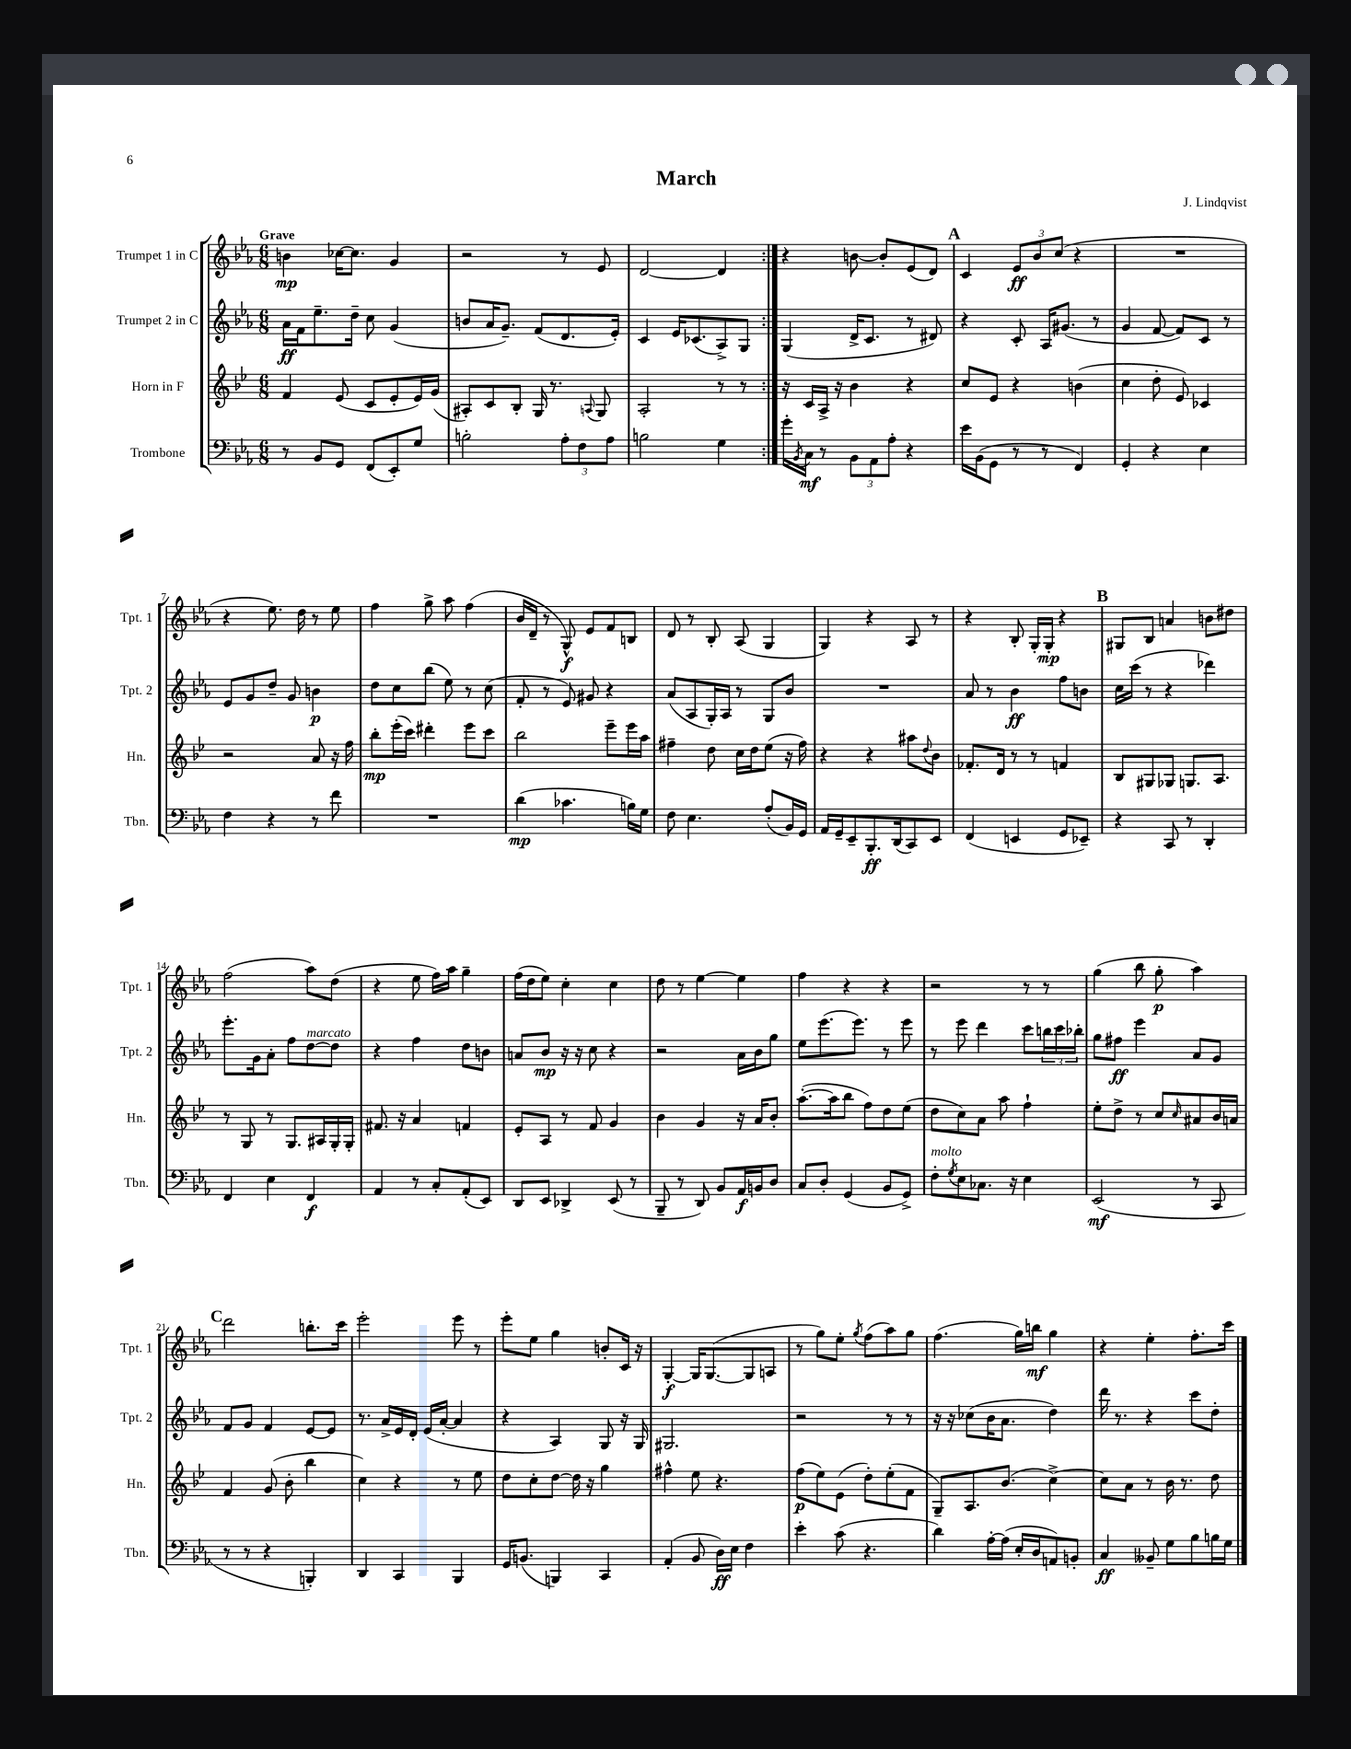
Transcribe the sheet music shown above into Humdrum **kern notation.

**kern	**dynam	**kern	**dynam	**kern	**dynam	**kern	**dynam
*part4	*part4	*part3	*part3	*part2	*part2	*part1	*part1
*staff4	*staff4	*staff3	*staff3	*staff2	*staff2	*staff1	*staff1
*I"Trombone	*	*I"Horn in F	*	*I"Trumpet 2 in C	*	*I"Trumpet 1 in C	*
*I'Tbn.	*	*I'Hn.	*	*I'Tpt. 2	*	*I'Tpt. 1	*
*clefF4	*	*clefG2	*	*clefG2	*	*clefG2	*
*k[b-e-a-]	*	*k[b-e-]	*	*k[b-e-a-]	*	*k[b-e-a-]	*
*M6/8	*	*M6/8	*	*M6/8	*	*M6/8	*
=1	=1	=1	=1	=1	=1	=1	=1
!	!	!	!	!	!	!LO:TX:a:B:t=Grave	!
8r	.	4f/	.	16a-\LL	ff	4bn\	mp
.	.	.	.	16f\J	.	.	.
8BB-/L	.	.	.	8.ee-~\	.	.	.
8GG/J	.	(8e-/	.	.	.	[16cc-X\KL	.
.	.	.	.	16dd~\Jk	.	8.cc-\J]	.
(8FF/L	.	8c/L	.	8cc\	.	.	.
8EE-'/)	.	8e-'/	.	(4g/	.	4g/	.
8G/J	.	16e-/L)	.	.	.	.	.
.	.	(16g/JJ	.	.	.	.	.
=2	=2	=2	=2	=2	=2	=2	=2
2Bn'\	.	8A#X'/L)	.	8bn/L	.	2r	.
.	.	8c/	.	16a-/K	.	.	.
.	.	.	.	8.g~/J)	.	.	.
.	.	8B-'/J	.	.	.	.	.
.	.	16G/	.	(8f/L	.	.	.
.	.	8.r	.	.	.	.	.
12A-'\L	.	.	.	8.d/	.	8r	.
12F\	.	.	.	.	.	.	.
.	.	8qqAn/	.	.	.	.	.
.	.	8G/	.	.	.	8e-/	.
12A-\J	.	.	.	.	.	.	.
.	.	.	.	16e-'/Jk)	.	.	.
=3	=3	=3	=3	=3	=3	=3	=3
2Bn\	.	2A'/	.	4c/	.	[2d/	.
.	.	.	.	16e-/KL	.	.	.
.	.	.	.	(8.c-X/	.	.	.
4G\	.	8r	.	8A-^/)	.	4d/]	.
.	.	8r	.	8G/J	.	.	.
=4:|!	=4:|!	=4:|!	=4:|!	=4:|!	=4:|!	=4:|!	=4:|!
16g'\LL	.	16r	.	(4G/	.	4r	.
8qBB-/	.	.	.	.	.	.	.
16C\JJ	mf	16c/LL	.	.	.	.	.
8r	.	16A^/JJ	.	.	.	.	.
.	.	16r	.	.	.	.	.
12BB-\L	.	4b-\	.	16d^/KL	.	[8bn\	.
.	.	.	.	8.c/J	.	.	.
12AA-\	.	.	.	.	.	.	.
.	.	.	.	.	.	8b'/L]	.
12A-'\J	.	.	.	.	.	.	.
4r	.	4r	.	8r	.	(8e-/	.
.	.	.	.	8d#X/)	.	8d/J)	.
!!LO:REH:place=s1:t=A
=5	=5	=5	=5	=5	=5	=5	=5
16e-\LL	.	8cc/L	.	4r	.	4c/	.
(16BB-\J	.	.	.	.	.	.	.
8GG\J	.	8e-/J	.	.	.	.	.
8r	.	4r	.	8c'/	.	12e-/L	ff
.	.	.	.	.	.	12b-/	.
8r	.	.	.	16A-/KL	.	.	.
.	.	.	.	.	.	(12cc/J	.
.	.	.	.	(8.g#X/J	.	.	.
4FF/)	.	(4bn\	.	.	.	4r	.
.	.	.	.	8r	.	.	.
=6	=6	=6	=6	=6	=6	=6	=6
4GG'/	.	4cc\	.	4g/	.	2.r	.
4r	.	8dd'\	.	[8f/	.	.	.
.	.	8e-/)	.	8f/L])	.	.	.
4E-\	.	4c-X/	.	8c/J	.	.	.
.	.	.	.	8r	.	.	.
!!LO:LB:g=z
=7	=7	=7	=7	=7	=7	=7	=7
4F\	.	2r	.	8e-/L	.	4r	.
.	.	.	.	8g/	.	.	.
4r	.	.	.	8dd~/J	.	8.ee-\)	.
.	.	.	.	8g/	.	.	.
.	.	.	.	.	.	16dd\	.
8r	.	8a/	.	4bn\	p	8r	.
8f\	.	16r	.	.	.	8ee-\	.
.	.	16ff\	.	.	.	.	.
=8	=8	=8	=8	=8	=8	=8	=8
2.r	.	8bb-'\L	mp	8dd\L	.	4ff\	.
.	.	(16eee-'\L	.	8cc\	.	.	.
.	.	16ccc\JJ)	.	.	.	.	.
.	.	4ddd#X'\	.	(8bb-\J	.	8gg^\	.
.	.	.	.	8ee-\)	.	8aa-\	.
.	.	8eee-\L	.	8r	.	(4ff\	.
.	.	8ccc\J	.	(8cc\	.	.	.
=9	=9	=9	=9	=9	=9	=9	=9
(4d\	mp	2bb-\	.	8f'/	.	16b-/LL	.
.	.	.	.	.	.	16d~/JJ	.
.	.	.	.	8r	.	8r	.
4.c-X\	.	.	.	8e-/)	.	8G^^/)	f
.	.	.	.	8g#X/	.	8e-/L	.
.	.	8eee-~\L	.	4r	.	8f/	.
16Bn\LL)	.	16eee-\L	.	.	.	8Bn/J	.
16G\JJ	.	16aa\JJ	.	.	.	.	.
=10	=10	=10	=10	=10	=10	=10	=10
8F\	.	4ff#X~\	.	(8a-/L	.	8d/	.
4.E-\	.	.	.	8A-/	.	8r	.
.	.	8dd\	.	16G'/L)	.	8B-'/	.
.	.	.	.	16A-/JJ	.	.	.
.	.	16cc\LL	.	8r	.	(8A-/	.
.	.	16dd\J	.	.	.	.	.
(8A-'/L	.	(8ee-\J	.	8G/L	.	4G/	.
16BB-/L)	.	16r	.	8b-/J	.	.	.
16GG/JJ	.	16ff#\)	.	.	.	.	.
=11	=11	=11	=11	=11	=11	=11	=11
16AA-/LL	.	4r	.	2.r	.	4G/)	.
16GG~/J	.	.	.	.	.	.	.
8EE-~/	.	.	.	.	.	.	.
8.BBB-'/	ff	4r	.	.	.	4r	.
(16DD/k	.	.	.	.	.	.	.
8CC/)	.	8aa#X\L	.	.	.	8A-/	.
.	.	8qqdd/	.	.	.	.	.
8EE-/J	.	8b-\J	.	.	.	8r	.
=12	=12	=12	=12	=12	=12	=12	=12
(4FF/	.	8.f-X'/L	.	8a-/	.	4r	.
.	.	.	.	8r	.	.	.
.	.	16d/Jk	.	.	.	.	.
4EEn/	.	8r	.	4b-\	ff	8B-'/	.
.	.	8r	.	.	.	16G'/LL	.
.	.	.	.	.	.	16G'/JJ	mp
8GG/L	.	4fn/	.	8ff\L	.	4r	.
8EE-X~/J)	.	.	.	8bn\J	.	.	.
!!LO:REH:place=s1:t=B
=13	=13	=13	=13	=13	=13	=13	=13
4r	.	8B-/L	.	16cc\LL	.	8G#X/L	.
.	.	.	.	(16ccc\JJ	.	.	.
.	.	8G#X/	.	8r	.	8B-/J	.
8CC/	.	8G-X/J	.	4r	.	4an/	.
8r	.	8.Gn/L	.	.	.	.	.
4DD'/	.	.	.	4ddd-X\)	.	8bn\L	.
.	.	8.A/J	.	.	.	.	.
.	.	.	.	.	.	8dd#X\J	.
!!LO:LB:g=z
=14	=14	=14	=14	=14	=14	=14	=14
4FF/	.	8r	.	8.eee-'\L	.	(2ff\	.
.	.	8G/	.	.	.	.	.
.	.	.	.	16g\k	.	.	.
4E-\	.	8r	.	8a-'\J	.	.	.
.	.	8.G/L	.	8ff\L	.	.	.
!	!	!	!	!LO:TX:a:i:t=marcato	!	!	!
4FF/	f	.	.	[8dd\	.	8aa-\L)	.
.	.	16A#X/L	.	.	.	.	.
.	.	16G'/	.	8dd\J]	.	(8dd\J	.
.	.	16G'/JJ	.	.	.	.	.
=15	=15	=15	=15	=15	=15	=15	=15
4AA-/	.	8.f#X/	.	4r	.	4r	.
.	.	16r	.	.	.	.	.
8r	.	4a/	.	4ff\	.	8ee-\	.
8C'/L	.	.	.	.	.	16ff\LL)	.
.	.	.	.	.	.	16aa-\JJ	.
(8AA-'/	.	4fn/	.	8dd\L	.	4gg~\	.
8EE-/J)	.	.	.	8bn\J	.	.	.
=16	=16	=16	=16	=16	=16	=16	=16
8DD/L	.	8e-'/L	.	8an/L	.	(16ff\LL	.
.	.	.	.	.	.	16dd\J	.
8EE-/J	.	8A/J	.	8b-/J	mp	8ee-\J)	.
4DD-X^/	.	8r	.	16r	.	4cc'\	.
.	.	.	.	16r	.	.	.
.	.	8f/	.	8cc\	.	.	.
(8EE-/	.	4g/	.	4r	.	4cc\	.
8r	.	.	.	.	.	.	.
=17	=17	=17	=17	=17	=17	=17	=17
8BBB-~/	.	4b-\	.	2r	.	8dd\	.
8r	.	.	.	.	.	8r	.
8DD/)	.	4g/	.	.	.	[4ee-\	.
8BB-/L	.	.	.	.	.	.	.
16AA-/L	f	16r	.	16a-\LL	.	4ee-\]	.
16BBn/J	.	16a/KL	.	16b-\J	.	.	.
8D/J	.	8b-'/J	.	8gg\J	.	.	.
=18	=18	=18	=18	=18	=18	=18	=18
8C/L	.	([8.aa'\L	.	8ee-\L	.	4ff\	.
8D'/J	.	.	.	(8.eee-\	.	.	.
.	.	16aa\k]	.	.	.	.	.
(4GG/	.	8bb-\J	.	.	.	4r	.
.	.	.	.	8.eee-\J)	.	.	.
.	.	8ff\L)	.	.	.	.	.
8BB-/L	.	8dd\	.	8r	.	4r	.
8GG^/J)	.	(8ee-\J	.	8eee-\	.	.	.
=19	=19	=19	=19	=19	=19	=19	=19
!LO:TX:a:i:t=molto	!	!	!	!	!	!	!
8F'\L	.	8dd\L	.	8r	.	2r	.
8qG/	.	.	.	.	.	.	.
8E-\	.	8cc\)	.	8eee-\	.	.	.
8.C-X\J	.	8a\J	.	4ddd\	.	.	.
.	.	8aa\	.	.	.	.	.
16r	.	.	.	.	.	.	.
4E-\	.	4ff`\	.	8ccc\L	.	8r	.
.	.	.	.	24bbn\L	.	8r	.
.	.	.	.	24ccc\	.	.	.
.	.	.	.	24bb-X'\JJ	.	.	.
=20	=20	=20	=20	=20	=20	=20	=20
(2EE-/	mf	8ee-'\L	.	8gg\L	.	(4gg\	.
.	.	8dd^\J	.	8ff#X\J	ff	.	.
.	.	8r	.	4eee-\	.	8bb-\	.
.	.	8cc/L	.	.	.	8gg'\	p
.	.	16qqcc/	.	.	.	.	.
8r	.	8a#X/	.	8a-/L	.	4aa-\)	.
8CC/	.	16b-/L	.	8g/J	.	.	.
.	.	16an/JJ	.	.	.	.	.
!!LO:LB:g=z
!!LO:REH:place=s1:t=C
=21	=21	=21	=21	=21	=21	=21	=21
8r	.	4f/	.	8f/L	.	2ddd\	.
8r	.	.	.	8g/J	.	.	.
4r	.	(8g/	.	4f/	.	.	.
.	.	8b-'\	.	.	.	.	.
4BBBn'/)	.	4bb-\	.	[8e-/L	.	8.bbn'\L	.
.	.	.	.	8e-/J]	.	.	.
.	.	.	.	.	.	16ccc\Jk	.
=22	=22	=22	=22	=22	=22	=22	=22
4DD/	.	4cc\)	.	8.r	.	2eee-'\	.
.	.	.	.	16a-^/LL	.	.	.
4CC/	.	4r	.	16e-/	.	.	.
.	.	.	.	16d'/JJ	.	.	.
.	.	.	.	(16e-/LL	.	.	.
.	.	.	.	[16a-'/JJ	.	.	.
4BBB-/	.	8r	.	4a-/]	.	8eee-\	.
.	.	8ee-\	.	.	.	8r	.
=23	=23	=23	=23	=23	=23	=23	=23
16GG/KL	.	8dd\L	.	4r	.	8eee-'\L	.
(8.BBn/J	.	.	.	.	.	.	.
.	.	8cc'\	.	.	.	8ee-\J	.
4BBBn/)	.	[8dd\J	.	4A-/)	.	4gg\	.
.	.	16dd\]	.	.	.	.	.
.	.	16r	.	.	.	.	.
4CC/	.	4gg\	.	8G/	.	8bn'/L	.
.	.	.	.	16r	.	16c/Jk	.
.	.	.	.	16G/	.	16r	.
=24	=24	=24	=24	=24	=24	=24	=24
(4AA-'/	.	4ff#X^^\	.	2.G#X/	.	[4G'/	f
8BB-/	.	8ee-\	.	.	.	16G/KL]	.
.	.	.	.	.	.	([8.G/	.
16D\LL)	ff	4.r	.	.	.	.	.
16E-\JJ	.	.	.	.	.	.	.
4F\	.	.	.	.	.	8G/]	.
.	.	.	.	.	.	8An/J	.
=25	=25	=25	=25	=25	=25	=25	=25
4e-'\	.	(8ff\L	p	2r	.	8r	.
.	.	8ee-\)	.	.	.	8gg\L)	.
(8c\	.	(8e-\J	.	.	.	8ee-'\J	.
.	.	.	.	.	.	8qgg/	.
4.r	.	8dd'\L)	.	.	.	(8ff\L	.
.	.	(8ee-'\	.	8r	.	8aa-\)	.
.	.	8f\J	.	8r	.	8gg\J	.
=26	=26	=26	=26	=26	=26	=26	=26
4d\)	.	8G~/L)	.	16r	.	(4.ff\	.
.	.	.	.	16r	.	.	.
.	.	8.A/	.	(8cc-X\L	.	.	.
[16A-'\LL	.	.	.	16b-\K	.	.	.
(16A-\JJ]	.	(8.b-/J	.	8.a-\J	.	.	.
16E-'/LL	.	.	.	.	.	16gg\LL)	.
16D/J	.	.	.	.	.	16bbn\JJ	mf
8AAn/)	.	[4cc^\)	.	4dd\)	.	4gg\	.
8BBn'/J	.	.	.	.	.	.	.
=27	=27	=27	=27	=27	=27	=27	=27
4C/	ff	8cc\L]	.	16ddd\	.	4r	.
.	.	.	.	8.r	.	.	.
.	.	8a\J	.	.	.	.	.
8BB--X~/	.	8r	.	4r	.	4ee-'\	.
8G\L	.	16b-\	.	.	.	.	.
.	.	8.r	.	.	.	.	.
8B-\	.	.	.	8ccc\L	.	8.ff'\L	.
16Bn\L	.	8dd\	.	8dd'\J	.	.	.
16G\JJ	.	.	.	.	.	16ccc\Jk	.
==	==	==	==	==	==	==	==
*-	*-	*-	*-	*-	*-	*-	*-
